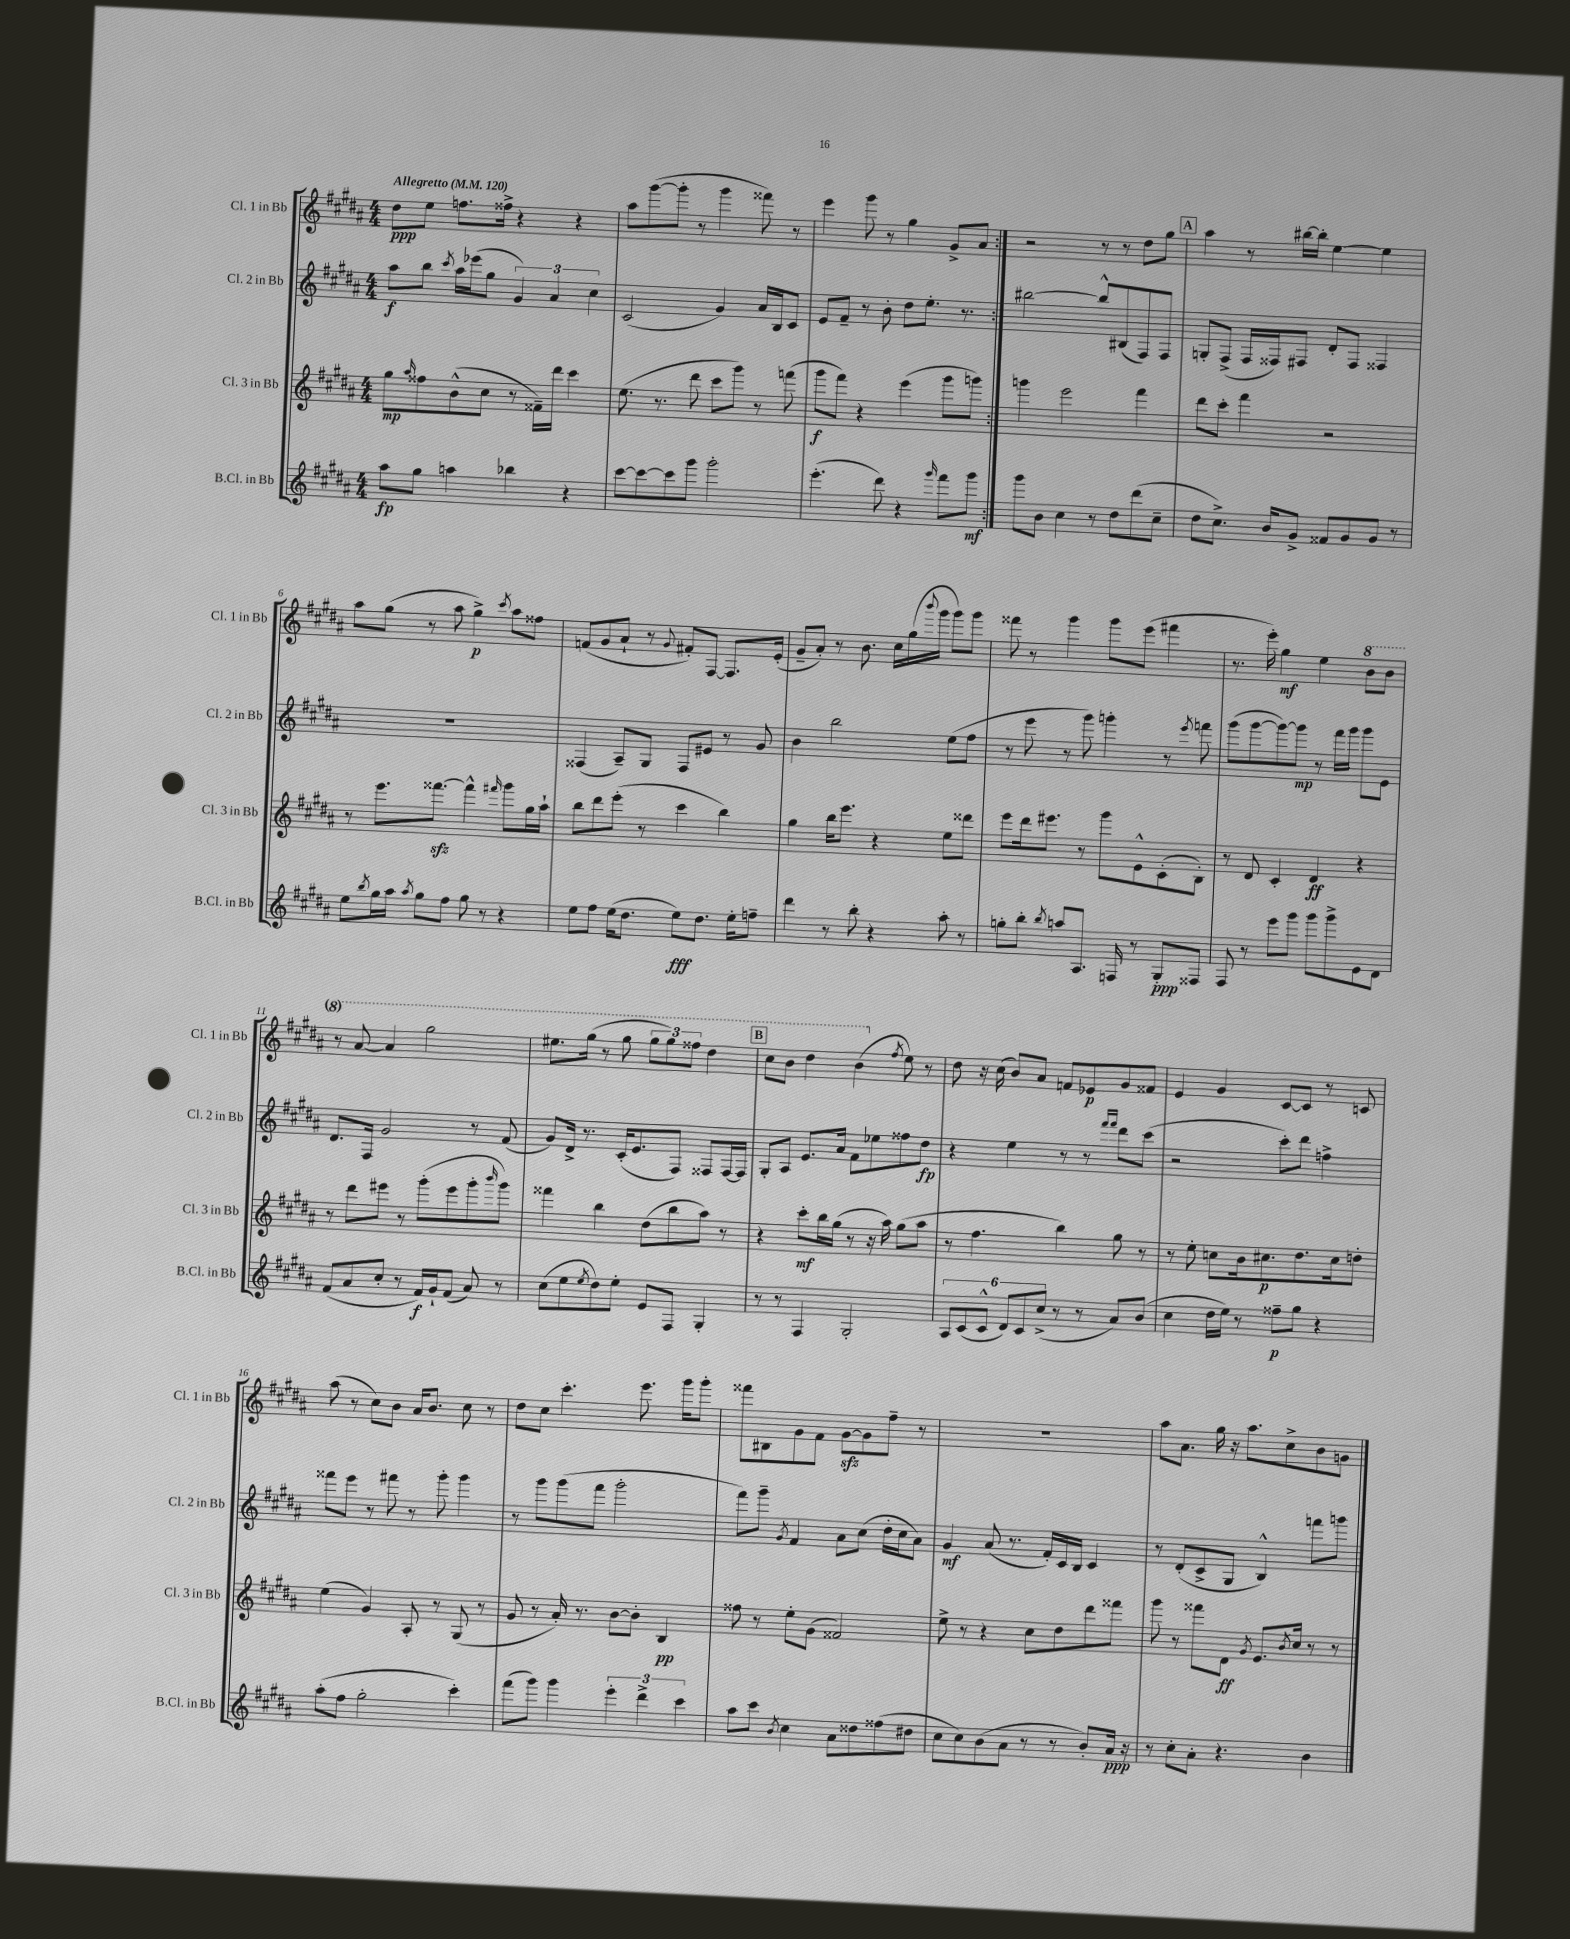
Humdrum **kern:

**kern	**kern	**kern	**kern
*staff4	*staff3	*staff2	*staff1
*clefG2	*clefG2	*clefG2	*clefG2
*k[f#c#g#d#a#]	*k[f#c#g#d#a#]	*k[f#c#g#d#a#]	*k[f#c#g#d#a#]
*M4/4	*M4/4	*M4/4	*M4/4
*MM120	*MM120	*MM120	*MM120
8aa#	8gg#	8aa#	8dd#
.	16qqaa#	.	.
8gg#	8ff##	8bb	8ee
.	.	8qccc#	.
4aa	(8b^^	16aa#	8.ff
.	.	(16eee-	.
.	8cc#	8gg#	.
.	.	.	16ff##^
4bb-	8r	6g#)	4r
.	16f##~)	.	.
.	.	6a#	.
.	16ddd#	.	.
4r	4ccc#	.	4r
.	.	6cc#	.
=	=	=	=
[8ccc#	(8.ee	(2c#	8aa#
8ccc#_	.	.	([8ggg#
.	8.r	.	.
8ccc#]	.	.	8ggg#']
8ggg#	8ddd#	.	8r
2ggg#'	8ccc#	4g#)	4ggg#
.	8ggg#)	.	.
.	8r	16a#	8fff##)
.	.	16B	.
.	(8fff	8c#	8r
=	=	=	=
(4.eee'	8ggg#	8e	4eee
.	8fff#)	8f#~	.
.	4r	8r	8ggg#
8ddd#)	.	8b'	8r
4r	(4eee	8dd#	4gg#
.	.	8.ee'	.
16qqggg#	.	.	.
8fff#	8ggg#	.	8g#^
.	.	8.r	.
8ggg#	8ggg)	.	8a#
=:|!	=:|!	=:|!	=:|!
8ggg#	4ggg	[2bb#	2r
8b	.	.	.
4cc#	2eee	.	.
8r	.	8bb#^^]	8r
8dd#	.	(8B#	8r
(8ddd#	4fff#	8F#)	8dd#
8cc#~	.	8F#	8gg#
=	=	=	=
8dd#	8ddd#	8G'	4aa#
8.cc#^)	8ccc#'	(8F#^	.
.	4fff#	16F#	8r
16b	.	16F##)	.
8g#^	.	8F#	[16bb#
.	.	.	16bb#']
8f##	2r	8d#'	[4ee
8g#	.	8F#	.
8g#	.	4F##	4ee]
8r	.	.	.
=	=	=	=
8ee	8r	1r	8aa#
8qbb	.	.	.
16gg#	8.eee	.	(8gg#
16aa#	.	.	.
8qaa#	.	.	.
8gg#	.	.	8r
.	[8.fff##	.	.
8ff#	.	.	8aa#
8gg#	4fff##^^]	.	4gg#^)
8r	.	.	.
.	16qqfff#	.	8qccc#
4r	8ggg#	.	8aa#
.	16gg#	.	8ff##
.	16aa#`	.	.
=	=	=	=
8ee	8bb	(4F##	(8f
8ff#	8ddd#	.	8g#
(16ee	(8eee'	8A#~)	8a#`
8.dd#	.	.	.
.	8r	8G#	8r
.	.	.	8qqg#
8ee)	4ccc#	8F##	8f#')
8.dd#	.	8e#	[8F#
.	4bb)	8r	8.F#]
16ee'	.	.	.
8ff~	.	8g#	.
.	.	.	(16e'
=	=	=	=
4ddd#	4gg#	4b	8g#~
.	.	.	8a#')
8r	16bb	2bb	8r
.	8.eee	.	.
8bb'	.	.	8.b
4r	4r	.	.
.	.	.	16cc#
.	.	.	(16gg#
.	.	.	8qqbbb
.	.	.	16ggg#
8aa#'	8ee	(8ee	8ggg#)
8r	8ddd##	8ff#	8ggg#
=	=	=	=
8gg'	8eee	8r	8fff##
8bb'	16ddd#	8eee	8r
.	8.eee#	.	.
8qbb	.	.	.
8aa	.	8r	4ggg#
8.A#	8r	8ggg#)	.
.	8ggg#	4ggg'	8ggg#
16F	.	.	.
8r	8e^^	.	(8eee
8G#'	(8c#'	8r	4fff#
.	.	8qeee	.
8F##	8B')	8fff	.
=	=	=	=
8F#	8r	(8ggg#	8.r
8r	8d#	[8ggg#	.
.	.	.	16eee')
8eee	4c#'	8ggg#_)	4gg#
8ggg#	.	8ggg#]	.
8ggg#	4d#	8r	4ee
8ggg#^	.	16fff#	.
.	.	16ggg#	.
8e	4r	8ggg#	8bb
8d#	.	8e	8bb
=	=	=	=
(8f#	8r	8.d#	8r
8a#	8ddd#	.	[8aa#
.	.	16F#	.
8cc#'	8eee#	2g#	4aa#]
8r	8r	.	.
16f#)	(8ggg#'	.	2ggg#
16g#`	.	.	.
(8f#	8eee#	.	.
8a#)	8ggg#'	8r	.
.	16qqbbb	.	.
8r	8ggg#)	(8f#	.
=	=	=	=
(8cc#	4fff##	8g#)	8.eee#
8ee	.	16d#^	.
.	.	8.r	(16ggg#
8qee	.	.	.
8dd#)	4bb	.	8r
8ee'	.	(16c#'	8ggg#
.	.	8.e	.
8e	(8dd#	.	12ggg#
.	.	.	12ggg#)
8F#	8bb	8F#)	.
.	.	.	12fff##
4G#'	8aa#)	8F##	4ddd#
.	8r	[16F##	.
.	.	16F##]	.
=	=	=	=
8r	4r	8G#'	8ccc#
8r	.	8A#	8bb
4F#	8ccc#'	8.e	4ddd#
.	16bb	.	.
.	(16gg#	16a#	.
2G#'	8r	8f#	(4bb
.	16r	8ee-	.
.	16aa#)	.	.
.	.	.	8qff#
.	(8gg#	8ff##	8ee)
.	8aa#	8dd#	8r
=	=	=	=
12A#	8r	4r	8dd#
(12c#	.	.	.
.	4.ff#	.	16r
12c#^^	.	.	.
.	.	.	(16cc#
12d#)	.	4ee	8b)
12c#	.	.	.
.	.	.	8a#
(12cc#^	.	.	.
8r	4bb)	8r	8f
8r	.	8r	8e-
.	.	16qqfff#	.
.	.	16qqfff#	.
8a#)	8gg#	8ddd#	8g#
(8b	8r	(8ccc#	8f##
=	=	=	=
4cc#	8r	2r	4e
.	8ee'	.	.
16dd#	8cc	.	4g#
16ee)	.	.	.
8r	16b	.	.
.	8.cc#	.	.
8ff##~	.	8ccc#')	[8c#
8gg#	8.dd#	8ddd#	8c#]
4r	.	4ff^	8r
.	16cc#	.	.
.	8dd'	.	8c
=	=	=	=
(8aa#'	(4ee	8fff##	(8aa#
8ff#	.	8eee	8r
2gg#'	4g#)	8r	8cc#)
.	.	8fff#	8b
.	8A#'	8r	16a#
.	.	.	8.b
.	8r	8ggg#'	.
4ccc#')	(8G#	4ggg#	8cc#
.	8r	.	8r
=	=	=	=
(8fff#	8g#	8r	8dd#
8ggg#)	8r	8ggg#	8cc#
4ggg#	16a#')	(8ggg#	4.ccc#'
.	8.r	.	.
.	.	8fff#	.
6eee'	[8b	2ggg#'	.
.	8b']	.	8.eee
6ddd#^	.	.	.
.	4B	.	.
.	.	.	16ggg#
6ccc#	.	.	.
.	.	.	8ggg#'
=	=	=	=
8aa#	8ff##	8fff#)	8fff##
8ccc#	8r	8ggg#~	8B#
8qb	.	8qg#	.
4cc#	8ee'	4f#	8g#
.	(8g#	.	8f#
8a#	2f##)	8a#	[8g#
8dd##	.	(8cc#	8g#]
(8ff##	.	16dd#'	8ff#~
.	.	16cc#	.
8dd#	.	8a#)	8r
=	=	=	=
8cc#	8ee^	4g#	1r
8cc#)	8r	.	.
(8b	4r	(8a#	.
8a#	.	8.r	.
8r	8cc#	.	.
.	.	16f#')	.
8r	8dd#	16c#	.
.	.	16B	.
8b')	8ddd#	4c#	.
16a#	8fff##	.	.
16r	.	.	.
=	=	=	=
8r	8ggg#	8r	8aa#
8cc#'	8r	(8d#'	8.a#
8a#'	8fff##	8c#^	.
.	.	.	16gg#
4.r	8d#	8G#	16r
.	.	.	8.aa#
.	8qg#	.	.
.	8.e	4B^^)	.
.	.	.	8cc#^
.	8qb	.	.
.	16cc#	.	.
4b	8r	8fff	8b
.	8r	8ggg	8g
==	==	==	==
*-	*-	*-	*-
